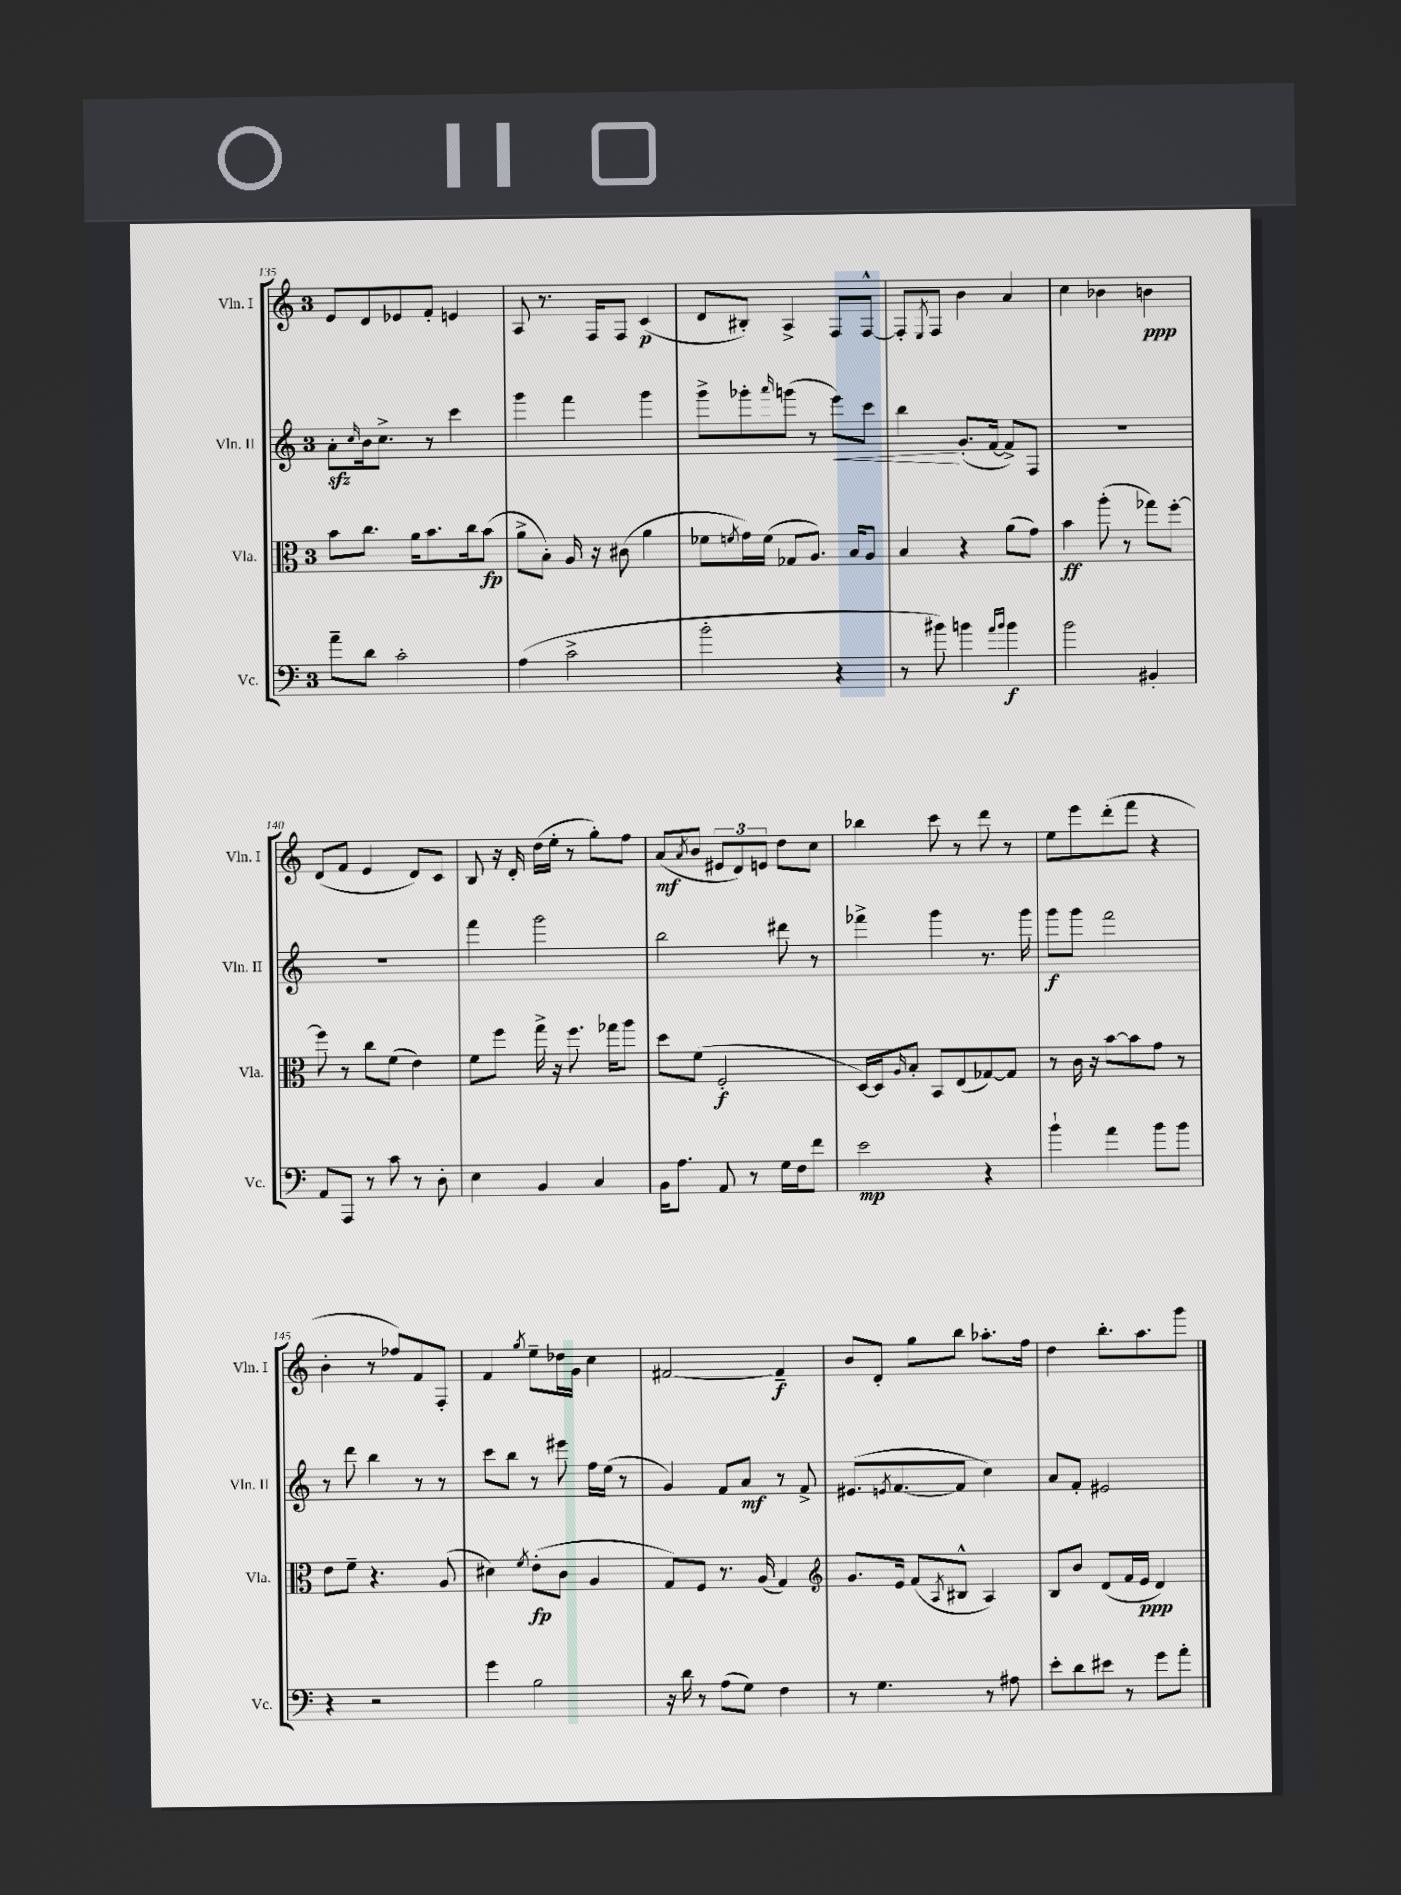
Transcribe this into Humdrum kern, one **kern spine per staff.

**kern	**kern	**kern	**kern
*staff4	*staff3	*staff2	*staff1
*clefF4	*clefC3	*clefG2	*clefG2
*k[]	*k[]	*k[]	*k[]
*M3/4	*M3/4	*M3/4	*M3/4
8a~	8b	8a'	8e
.	.	16qqcc	.
8d	8.cc	16b	8d
.	.	8.cc^	.
2c'	.	.	8e-
.	16a	.	.
.	8.b	8r	8f'
.	.	4ccc	4e
.	16cc	.	.
.	(8b	.	.
=	=	=	=
(4A	8a^	4ggg	8A
.	8B')	.	8.r
2c^	16A	4fff	.
.	16r	.	16F
.	(8c#	.	8F
.	4a	4ggg	(4c
=	=	=	=
2b'	8f-	8ggg^	8d
.	8qf	.	.
.	16g)	8ggg-'	8B#')
.	(16f	.	.
.	.	16qqaaa	.
.	8G-	(8ggg	4A^
.	8.A)	8r	.
4r	.	8eee)	8F
.	16B	.	.
.	8A	8ccc	[8F^^
=	=	=	=
8r	4B	4bb	8F']
.	.	.	8qE
8b#)	.	.	8F
4b	4r	(8.g'	4b
.	.	[16f	.
16qqa	.	.	.
16qqb	.	.	.
4b	(8a	8f^])	4a
.	8g)	8F	.
=	=	=	=
2b	4b	2.r	4cc
.	(8aa'	.	4b-
.	8r	.	.
4BB#'	8gg-)	.	4b
.	[8ff'	.	.
=	=	=	=
8AA	8ff]	2.r	(8d
8AAA	8r	.	8f
8r	8cc	.	4e
8c	(8f	.	.
8r	4e)	.	8d)
8D'	.	.	8c
=	=	=	=
4E	8f	4fff	8B
.	8ff	.	16r
.	.	.	16d'
4BB	16gg^	2ggg	(16dd
.	16r	.	16ee'
.	8.ff	.	8r
4C	.	.	8gg')
.	16gg-	.	.
.	8aa	.	8ff
=	=	=	=
16BB	8dd	2bb	(8a
8.A	.	.	.
.	.	.	8qa
.	(8f	.	8b
8AA	2F'	.	12e#
.	.	.	12d)
8r	.	.	.
.	.	.	12e
16G	.	8ddd#	8dd
16F	.	.	.
8f	.	8r	8cc
=	=	=	=
2e	[16D)	4fff-^	4bb-
.	16D]	.	.
.	16qqA	.	.
.	8B'	.	.
.	8BB	4ggg	8ccc
.	(8E	.	8r
4r	[8G-)	8.r	8ddd
.	8G-]	.	8r
.	.	16ggg	.
=	=	=	=
4b`	8r	8ggg	8ee
.	16c	8ggg	8eee
.	16r	.	.
4a	[8b	2fff	(8ddd'
.	8b]	.	8fff
8b	8g	.	4r
8b	8r	.	.
=	=	=	=
4r	8e	8r	4b'
.	8f~	8ddd	.
2r	4.r	4bb	8r
.	.	.	8ff-)
.	.	8r	8f
.	(8A	8r	8F'
=	=	=	=
4g	4d#)	8ccc	4f
.	.	8bb	.
.	8qf	.	8qgg
2B	(8e'	8r	8ee~
.	8c	8eee#	16dd-
.	.	.	16g
.	4A	16ff	4cc
.	.	(16ee	.
.	.	8r	.
=	=	=	=
16r	8G)	4g)	[2f#
16d	.	.	.
8r	8F	.	.
(8A	8.r	8f	.
8G)	.	8a	.
.	(16A	.	.
4F	4G)	8r	4f#~]
.	.	8f^	.
=	=	=	=
*	*clefG2	*	*
8r	8.g	(8.e#	8b
4.G	.	.	8d'
.	.	8qe	.
.	16e	[8.f	.
.	(8f	.	8gg
.	8qA	.	.
.	8B#^^	8f]	8bb
8r	4A)	4cc)	8.aa-'
8A#	.	.	.
.	.	.	16ff
=	=	=	=
8e'	8B	8a	4dd
8d	8b	8f'	.
8e#	(8d	2e#	8.bb'
8r	16f	.	.
.	16e	.	8.aa
8g	4d)	.	.
8a'	.	.	8ggg
==	==	==	==
*-	*-	*-	*-
